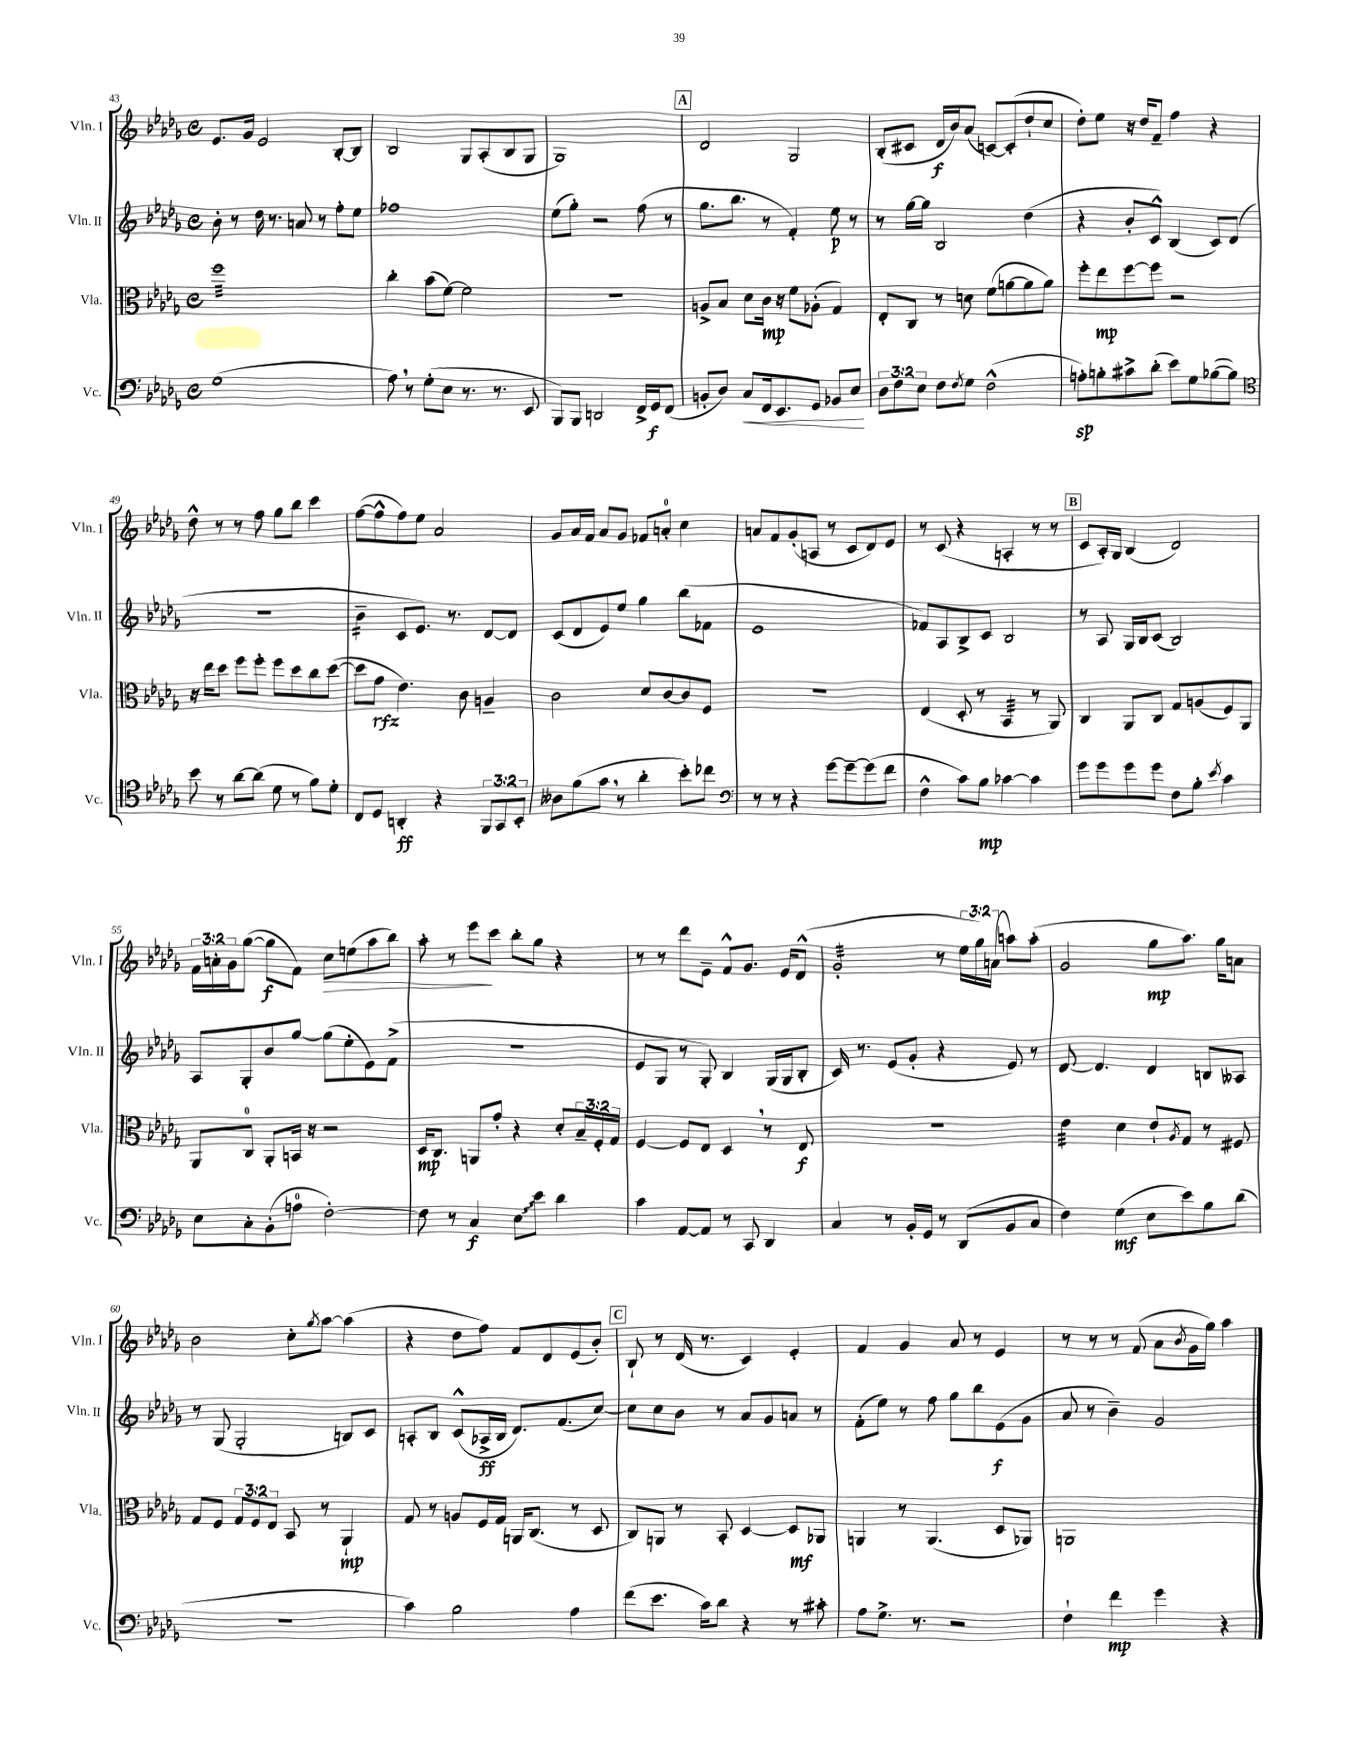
<<
\new StaffGroup <<
\new Staff = "s0" \with { instrumentName = "Vln. I" shortInstrumentName = "Vln. I" } {
    \clef treble \key des \major \defaultTimeSignature \time 4/4 \override Staff.TupletNumber.text = #tuplet-number::calc-fraction-text
    ees'8. ges'16 ees'2 bes8~-. bes8 |
    bes2 ges8 aes8-.( bes8 ges8 |
    ges1) |
    \mark \markup { \box "A" } des'2 ges2 |
    bes8-.( cis'8 des'16\f bes'16) aes'8( c'8~) c'8-.( des''8-! c''8 |
    des''8-.) ees''8 r16 des''16 f'8-- f''4 r4 |
    des''8-^ r8 r8 f''8 ges''8 bes''8 c'''4 |
    f''8~( f''8-^ f''8) ees''8 aes'2 |
    ges'8 aes'16 f'16 aes'8 ges'8 fes'8 a'8-0-. c''4 |
    a'8 f'8 ges'8-.( a8 r8 c'8 des'8) ees'8 |
    r8 c'8( r4 a4-. r8 r8 |
    \mark \markup { \box "B" } c'8 aes16-.) ges16 bes4( des'2) |
    \tuplet 3/2 { f'16 a'16-. ges'16 } ges''8~( ges''8\f f'8) c''8\> e''8( aes''8 bes''8) |
    aes''8-. r8 ees'''8\! c'''8 bes''8-. ges''8 r4 |
    r8 r8 des'''8 ees'8-- f'8-^ ges'8. ees'16 des'8-^( |
    ges'2:32-. r8 \tuplet 3/2 { ees''16 ges''16) a'16( } a''8) a''8-.( |
    ges'2 ges''8\mp aes''8.) ges''16 a'8 |
    bes'2 c''8-. \acciaccatura { ges''8 } aes''8~ aes''4( |
    r4 des''8 f''8) f'8 des'8 ees'8( bes'8-.) |
    \mark \markup { \box "C" } bes8-! r8 des'16( r8. c'4) ees'4-. |
    f'4 ges'4 aes'8 r8 ees'4 |
    r8 r8 r8 f'8( aes'8 \acciaccatura { bes'8 } ges'16 ges''16) aes''4 \bar "|." |
}
\new Staff = "s1" \with { instrumentName = "Vln. II" shortInstrumentName = "Vln. II" } {
    \clef treble \key des \major \defaultTimeSignature \time 4/4
    bes'8-. r8 des''16 r8. a'8 r8 f''8-. ees''8 |
    fes''1 |
    ees''8( ges''8-.) r2 f''8( r8 |
    \mark \markup { \box "A" } ges''8. bes''8. r8 f'4-.) ees''8\p r8 |
    r8 ges''16~ ges''16 bes2 des''4( |
    r4 bes'8-. c'8-^) bes4( c'8) des'8( |
    r1 |
    bes'4:16-- c'8 ees'8.) r8. des'8~ des'8 |
    c'8( des'8 ees'8) ees''8 ges''4 bes''8( fes'8 |
    ees'1 |
    fes'8) aes8 bes8-> c'8 bes2 |
    \mark \markup { \box "B" } r8 aes8 ges16 bes16 c'8( bes2) |
    aes8 ges8-. bes'8 ges''8~ ges''8( ees''8-. ees'8) f'8->( |
    R1 |
    ees'8 ges8 r8 ges8-.) bes4 ges16( ges16 bes8-. |
    c'16) r8. ees'8( ges'8-. r4 ees'8) r8 |
    des'8~ des'4. des'4 b8 aeses8 |
    r8 ges8( ges2-. b8) c'8 |
    a8-. bes8 c'8-^( aes16->\ff bes16 des'8.) f'8.( c''8~) |
    \mark \markup { \box "C" } c''8 c''8 bes'8 r8 aes'8 ges'8 a'8 r8 |
    f'8-.( ees''8) r8 f''8 ges''8 bes''8 ees'8\f( ges'8 |
    aes'8 r8 bes'4--) ges'2 \bar "|." |
}
\new Staff = "s2" \with { instrumentName = "Vla." shortInstrumentName = "Vla." } {
    \clef alto \key des \major \defaultTimeSignature \time 4/4 \override Staff.TupletNumber.text = #tuplet-number::calc-fraction-text
    f''1:32 |
    c''4-. bes'8( f'8~) f'2 |
    R1 |
    \mark \markup { \box "A" } a8-> bes8 des'8 c'16\mp r16 f'8 aes8-.( ges4) |
    ees8-. c8 r8 d'8 f'8( a'8~ a'8 a'8) |
    f''8-. ees''8\mp f''8~ f''8 r2 |
    r16 ees''16 des''8 f''8 f''8-. f''8 des''8 c''8 des''8~( |
    des''8 ges'8\rfz ees'4.) c'8 a4-- |
    c'2 des'8 c'8~ c'8 f8 |
    R1 |
    ees4( des8-. r8 bes,4:32 r8 aes,8) |
    \mark \markup { \box "B" } c4 aes,8 c8 ges8 a8( f8) aes,8 |
    aes,8 c8-0 aes,8-. b,16 r16 r2 |
    des16\mp c8. a,8 ges'8-. r4 des'8-. \tuplet 3/2 { bes16-- f16-. ges16 } |
    f4~ f8 ees8 des4 \breathe r8 ees8\f |
    R1 |
    ees'4:32 des'4 ees'8-! \acciaccatura { aes8 } ges8 r8 fis8 |
    ges8 f8 \tuplet 3/2 { ges8 f8 ees8 } bes,8 r8 aes,4-!\mp |
    ges8 r8 a8 f16 ges16 a,16 c8.( r8 des8 |
    \mark \markup { \box "C" } c8) a,8 r8 bes,8-. des4~ des8\mf aes,8 |
    a,4 r8 a,4.( des8 aes,8) |
    a,1 \bar "|." |
}
\new Staff = "s3" \with { instrumentName = "Vc." shortInstrumentName = "Vc." } {
    \clef bass \key des \major \defaultTimeSignature \time 4/4 \override Staff.TupletNumber.text = #tuplet-number::calc-fraction-text
    ges1( |
    aes8) \breathe r8 ges8-.( ees8 r8. r8. ees,8 |
    bes,,8) bes,,8 d,2 f,16-> ges,16\f f,8( |
    \mark \markup { \box "A" } b,8-. des8) c8\< f,16 ees,8. ges,8 bes,8 ees8\! |
    \tuplet 3/2 { des8 f8 ees8 } f8 \acciaccatura { f8 } ges8 f2-^( |
    a8-.\sp) b8-. cis'8-> des'8-.( ees'8) ges8 bes8~( bes8) |
    \clef tenor bes'8 r8 aes'8~ aes'8( des'8 r8 f'8) des'8-. |
    c8 des8 a,4-.\ff r4 \tuplet 3/2 { f,8 ges,8 bes,8-. } |
    aeses8 f'8( ges'8 \breathe r8 aes'4-. bes'8-.) ces''8 |
    \clef bass r8 r8 r4 ges'8~ ges'8~-- ges'8( f'8 |
    f4-^ c'8) bes8\mp ces'4~ ces'4 |
    \mark \markup { \box "B" } ges'8 ges'8 ges'8 ges'8 f8 bes8-. \acciaccatura { ees'8 } c'4 |
    ees8 c8-. bes,8-.( a8-0 f2~-.) |
    f8 r8 c4\f \once \override Glissando.style = #'zigzag ees8\glissando ees'8 des'4 |
    c'4 aes,8~ aes,8 r8 c,8 des,4 |
    c4 r8 bes,16-. ges,16 r8 des,8( bes,8 c8 |
    f4) ges4\mf( ees8 ees'8) bes8 des'8( |
    R1 |
    c'4) bes2 aes4 |
    \mark \markup { \box "C" } f'8( ees'8. c'16) des'8 r4 r8 cis'8-. |
    aes8 ges8.-> r8. r2 |
    f4-! f'4\mp ges'4 r4 \bar "|." |
}
>>
>>
\layout { \context { \Score currentBarNumber = #43 } }
